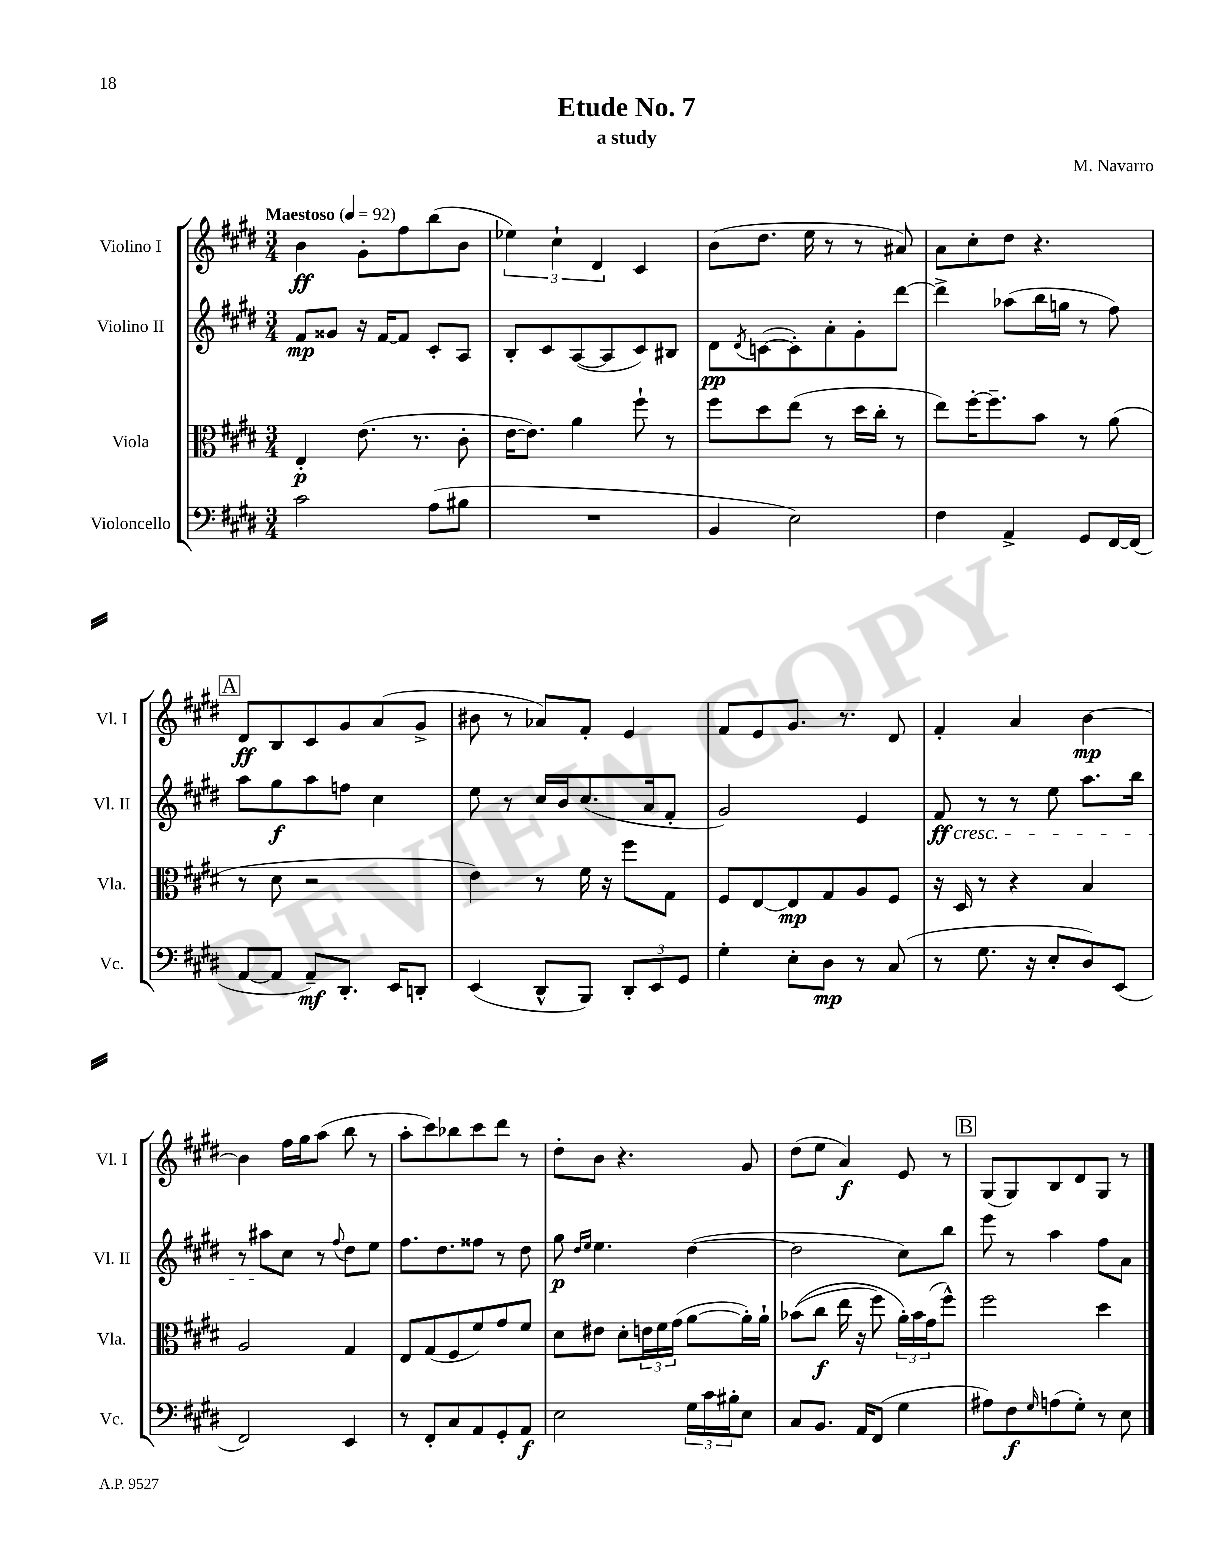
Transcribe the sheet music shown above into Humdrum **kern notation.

**kern	**dynam	**kern	**dynam	**kern	**dynam	**kern	**dynam
*part4	*part4	*part3	*part3	*part2	*part2	*part1	*part1
*staff4	*staff4	*staff3	*staff3	*staff2	*staff2	*staff1	*staff1
*I"Violoncello	*	*I"Viola	*	*I"Violino II	*	*I"Violino I	*
*I'Vc.	*	*I'Vla.	*	*I'Vl. II	*	*I'Vl. I	*
*clefF4	*	*clefC3	*	*clefG2	*	*clefG2	*
*k[f#c#g#d#]	*	*k[f#c#g#d#]	*	*k[f#c#g#d#]	*	*k[f#c#g#d#]	*
*M3/4	*	*M3/4	*	*M3/4	*	*M3/4	*
*MM92	*	*MM92	*	*MM92	*	*MM92	*
=1	=1	=1	=1	=1	=1	=1	=1
!	!	!	!	!	!	!LO:TX:a:B:t=Maestoso	!
2c#\	.	4E'/	p	8f#/L	mp	4b\	ff
.	.	.	.	8g##X/J	.	.	.
.	.	(8.e\	.	16r	.	8g#'\L	.
.	.	.	.	[16f#/KL	.	.	.
.	.	.	.	8f#/J]	.	8ff#\	.
.	.	8.r	.	.	.	.	.
(8A\L	.	.	.	8c#'/L	.	(8bb\	.
8B#X\J	.	8c#'\	.	8A/J	.	8b\J	.
=2	=2	=2	=2	=2	=2	=2	=2
2.r	.	[16e\KL	.	8B'/L	.	6ee-X\)	.
.	.	8.e\J])	.	.	.	.	.
.	.	.	.	8c#/	.	.	.
.	.	.	.	.	.	6cc#`\	.
.	.	4a\	.	([8A/	.	.	.
.	.	.	.	.	.	6d#/	.
.	.	.	.	8A/]	.	.	.
.	.	8ff#`\	.	8c#/)	.	4c#/	.
.	.	8r	.	8B#X/J	.	.	.
=3	=3	=3	=3	=3	=3	=3	=3
4BB/	.	8ff#\L	.	8d#\L	pp	(8b\L	.
.	.	.	.	8qd#/	.	.	.
.	.	8dd#\	.	([8cn\	.	8.dd#\J	.
2E\)	.	(8ee\J	.	8c'\])	.	.	.
.	.	.	.	.	.	16ee\	.
.	.	8r	.	8a'\	.	8r	.
.	.	16dd#\LL	.	8g#'\	.	8r	.
.	.	16cc#'\JJ	.	.	.	.	.
.	.	8r	.	[8ddd#\J	.	8a#X/)	.
=4	=4	=4	=4	=4	=4	=4	=4
4F#\	.	8ee\L)	.	4ddd#^\]	.	8a\L	.
.	.	[16ff#'\K	.	.	.	8cc#'\	.
.	.	8.ff#~\]	.	.	.	.	.
4AA^/	.	.	.	(8aa-X\L	.	8dd#\J	.
.	.	8b\J	.	16bb\L	.	4.r	.
.	.	.	.	16ggn\JJ	.	.	.
8GG#/L	.	8r	.	8r	.	.	.
[16FF#/L	.	(8a\	.	8ff#\)	.	.	.
(16FF#/JJ]	.	.	.	.	.	.	.
!!LO:LB:g=z
!!LO:REH:place=s1:t=A
=5	=5	=5	=5	=5	=5	=5	=5
[8AA/L	.	8r	.	8aa\L	.	8d#/L	ff
8AA/J]	.	8d#\	.	8gg#\	f	8B/	.
8AA~/L)	mf	2r	.	8aa\	.	8c#/	.
8.DD#'/J	.	.	.	8ffn\J	.	8g#/	.
.	.	.	.	4cc#\	.	(8a/	.
16EE/KL	.	.	.	.	.	.	.
8DDn'/J	.	.	.	.	.	8g#^/J	.
=6	=6	=6	=6	=6	=6	=6	=6
(4EE/	.	4e\)	.	8ee\	.	8b#X\	.
.	.	.	.	8r	.	8r	.
8DD#^^/L	.	8r	.	16cc#/LL	.	8a-X/L)	.
.	.	.	.	16b/J	.	.	.
8BBB/J)	.	16f#\	.	(8.cc#/	.	8f#'/J	.
.	.	16r	.	.	.	.	.
12DD#'/L	.	8ff#\L	.	.	.	4e/	.
.	.	.	.	16a/k	.	.	.
12EE/	.	.	.	.	.	.	.
.	.	8G#\J	.	8f#'/J	.	.	.
12GG#/J	.	.	.	.	.	.	.
=7	=7	=7	=7	=7	=7	=7	=7
4G#'\	.	8F#/L	.	2g#/)	.	8f#/L	.
.	.	[8E/	.	.	.	8e/	.
8E'\L	.	8E/]	mp	.	.	8.g#/J	.
8D#\J	mp	8G#/	.	.	.	.	.
.	.	.	.	.	.	8.r	.
8r	.	8A/	.	4e/	.	.	.
(8C#/	.	8F#/J	.	.	.	8d#/	.
=8	=8	=8	=8	=8	=8	=8	=8
!	!	!	!	!LO:TX:b:i:t=cresc.	!	!	!
8r	.	16r	.	8f#/	ff	4f#'/	.
.	.	16D#/	.	.	.	.	.
8.G#\	.	8r	.	8r	.	.	.
.	.	4r	.	8r	.	4a/	.
16r	.	.	.	.	.	.	.
8E'/L	.	.	.	8ee\	.	.	.
8D#/)	.	4B/	.	8.aa\L	.	[4b\	mp
(8EE/J	.	.	.	.	.	.	.
.	.	.	.	16bb\Jk	.	.	.
!!LO:LB:g=z
=9	=9	=9	=9	=9	=9	=9	=9
2FF#/)	.	2A/	.	8r	.	4b\]	.
.	.	.	.	8aa#X\L	.	.	.
.	.	.	.	8cc#\J	.	16ff#\LL	.
.	.	.	.	.	.	16gg#\J	.
.	.	.	.	8r	.	(8aa\J	.
.	.	.	.	8qqff#/	.	.	.
4EE/	.	4G#/	.	8dd#\L	.	8bb\	.
.	.	.	.	8ee\J	.	8r	.
=10	=10	=10	=10	=10	=10	=10	=10
8r	.	8E/L	.	8.ff#\L	.	8aa'\L	.
8FF#'/L	.	(8G#/	.	.	.	8ccc#\)	.
.	.	.	.	8.dd#\	.	.	.
8C#/	.	8F#/	.	.	.	8bb-X\	.
8AA/	.	8f#/)	.	8ff##X\J	.	8ccc#\	.
8GG#'/	.	8g#/	.	8r	.	8ddd#\J	.
8AA/J	f	8f#/J	.	8dd#\	.	8r	.
=11	=11	=11	=11	=11	=11	=11	=11
2E\	.	8d#\L	.	8gg#\	p	8dd#'\L	.
.	.	.	.	16qqdd#/LL	.	.	.
.	.	.	.	16qqee/JJ	.	.	.
.	.	8e#X\J	.	4.ee\	.	8b\J	.
.	.	8d#'\L	.	.	.	4.r	.
.	.	24en\L	.	.	.	.	.
.	.	24f#\	.	.	.	.	.
.	.	(24g#\JJ	.	.	.	.	.
24G#\LL	.	[8a\L	.	([4dd#\	.	.	.
24c#\	.	.	.	.	.	.	.
24B#X'\J	.	.	.	.	.	.	.
8E\J	.	16a'\L])	.	.	.	8g#/	.
.	.	16a`\JJ	.	.	.	.	.
=12	=12	=12	=12	=12	=12	=12	=12
8C#/L	.	((8b-X\L	.	2dd#\]	.	(8dd#\L	.
8.BB/J	.	8cc#\J	f	.	.	8ee\J	.
.	.	16ee\	.	.	.	4a/)	f
16AA/KL	.	16r	.	.	.	.	.
(8FF#/J	.	8ff#\)	.	.	.	.	.
4G#\	.	24a'\LL)	.	8cc#\L)	.	8e/	.
.	.	24b-\	.	.	.	.	.
.	.	(24g#\J	.	.	.	.	.
.	.	8ff#^^\J)	.	8bb\J	.	8r	.
!!LO:REH:place=s1:t=B
=13	=13	=13	=13	=13	=13	=13	=13
8A#X\L)	.	2ff#\	.	8eee\	.	(8G#/L	.
8F#\	f	.	.	8r	.	8G#/)	.
16qqG#/	.	.	.	.	.	.	.
(8An\	.	.	.	4aa\	.	8B/	.
8G#'\J)	.	.	.	.	.	8d#/	.
8r	.	4dd#\	.	8ff#\L	.	8G#/J	.
8E\	.	.	.	8a\J	.	8r	.
==	==	==	==	==	==	==	==
*-	*-	*-	*-	*-	*-	*-	*-
